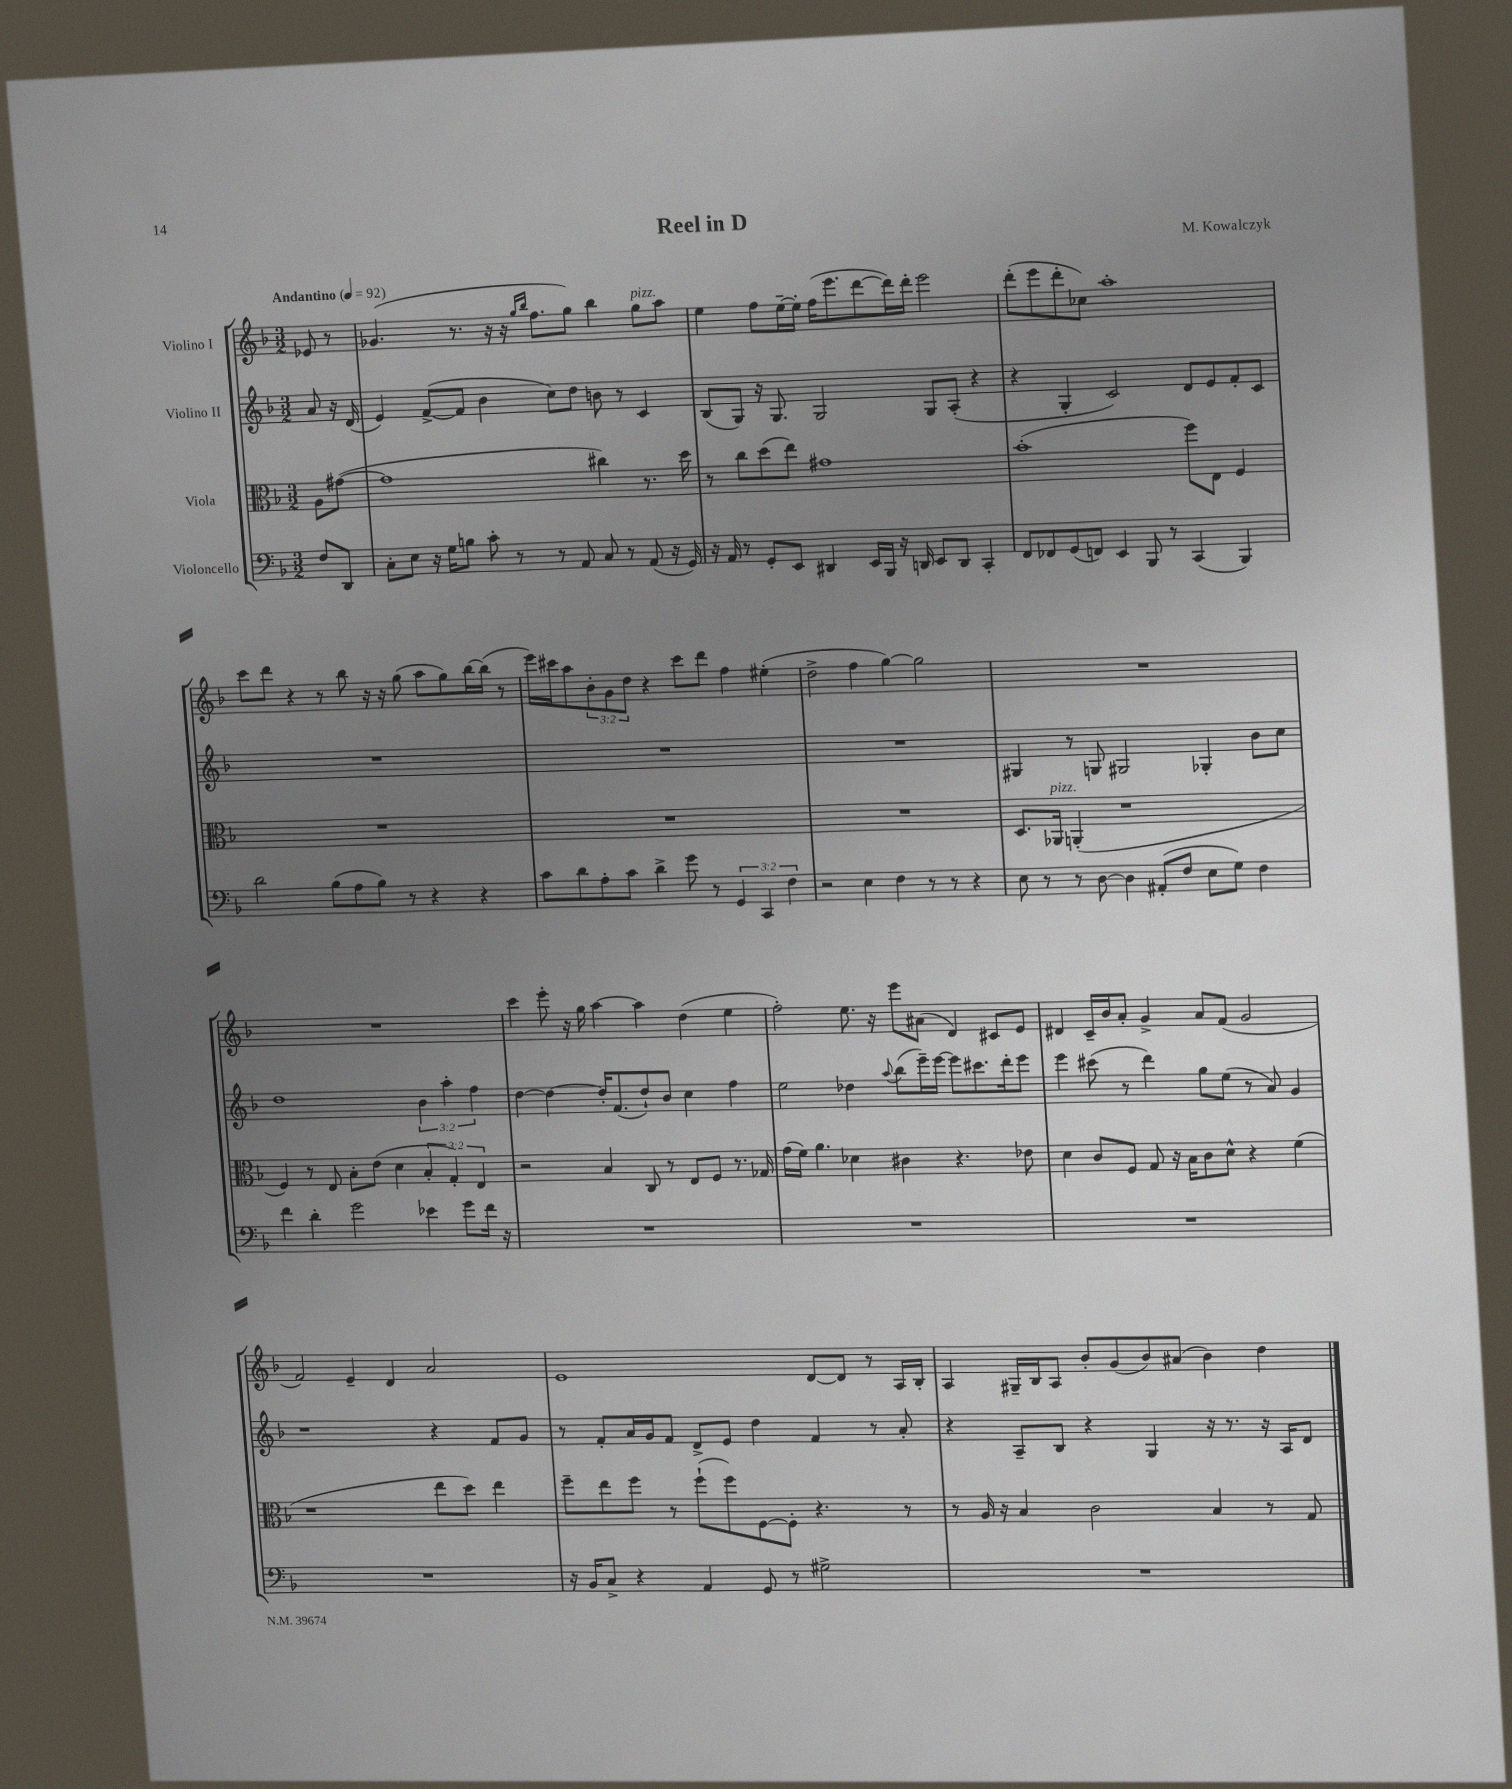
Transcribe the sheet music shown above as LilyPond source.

\header { title = "Reel in D" composer = "M. Kowalczyk" }
<<
\new StaffGroup <<
\new Staff = "s0" \with { instrumentName = "Violino I" } {
    \clef treble \key f \major \numericTimeSignature \time 3/2 \override Staff.TupletNumber.text = #tuplet-number::calc-fraction-text \partial 4 \tempo "Andantino" 4 = 92
    ees'8 r8 |
    ges'4.( r8. r16 r16 \grace { g''16 bes''16 } f''8. g''8) bes''4 g''8^\markup { \italic "pizz." } a''8 |
    e''4 f''8 e''16~-- e''16-. f''16( e'''8. d'''8~ d'''16) d'''16-. e'''2 |
    d'''8-.( e'''8 d'''8-. ces''8) a''1-. |
    c'''8 d'''8 r4 r8 bes''8 r16 r16 g''8( a''8 g''8) bes''16~ bes''16( r8 |
    e'''16) cis'''16 a''8 \tuplet 3/2 { bes'8-. g'8 d''8 } r4 cis'''8 d'''8 f''4 eis''4-.( |
    d''2-> f''4 g''4~) g''2 |
    R1. |
    R1. |
    c'''4 e'''8-. r16 g''16 a''4~ a''4 d''4( e''4 |
    f''2-.) e''8. r16 e'''8 ais'8( d'4) cis'8 e'8 |
    dis'4 c'16-- bes'16 a'8-. g'4-> a'8 f'8( g'2 |
    f'2) e'4-- d'4 a'2 |
    e'1 d'8~ d'8 r8 a16 bes16-. |
    a4 gis16-- bes16 a8 bes'8-. g'8( bes'8) ais'8( bes'4) d''4 \bar "|." |
}
\new Staff = "s1" \with { instrumentName = "Violino II" } {
    \clef treble \key f \major \numericTimeSignature \time 3/2 \override Staff.TupletNumber.text = #tuplet-number::calc-fraction-text \partial 4
    a'8 r16 d'16( |
    e'4) f'8~->( f'8 bes'4 c''8) d''8 b'8 r8 c'4 |
    bes8( g8) r16 g8. g2 g8 a8-.( r4 |
    r4 g4-. c'2) d'8 e'8 f'8-. c'8 |
    R1. |
    R1. |
    R1. |
    gis4 r8 g8 gis2 ges4-. bes'8 c''8 |
    d''1 \tuplet 3/2 { bes'4 a''4-. f''4 } |
    d''4~ d''4~ d''16-. f'8.( d''8-!) bes'8 c''4 f''4 |
    e''2 des''4 \appoggiatura { a''8 } bes''8( e'''16--) e'''16~ e'''8 cis'''8. d'''16-. e'''8 |
    e'''4 cis'''8( r8 d'''4) g''8 e''8( r8 a'8) g'4 |
    r1 r4 f'8 g'8 |
    r8 f'8-. a'16 g'16 f'8 d'8-> e'8 d''4 f'4 r8 a'8-. |
    r4 a8-- bes8 r4 g4 r16 r8. r16 a16 d'8 \bar "|." |
}
\new Staff = "s2" \with { instrumentName = "Viola" } {
    \clef alto \key f \major \numericTimeSignature \time 3/2 \override Staff.TupletNumber.text = #tuplet-number::calc-fraction-text \partial 4
    a8 gis'8~( |
    gis'1 cis''4) r8. d''16 |
    r8 c''8 d''8( e''8) gis'1 |
    bes'1-.( f''8) e8 f4 |
    R1. |
    R1. |
    R1. |
    d8. aes,16^\markup { \italic "pizz." } a,4-.( r1 |
    f4) r8 e8 bes8-. e'8( d'4 \tuplet 3/2 { bes4-. g4-.) e4 } |
    r2 bes4 c8 r8 e8 f8 r8. ges16 |
    g'16( f'16) a'4. des'4 cis'4 r4. ees'8 |
    d'4 c'8 f8 g8 r16 bes16 c'8 d'8-^ r4 f'4( |
    r1 e''8 d''8) e''4 |
    f''8-- e''8 f''8 r8 f''8-!( f''8) f8~ f8-. r4. r8 |
    r8 a16 r16 bes4 c'2 bes4 r8 g8 \bar "|." |
}
\new Staff = "s3" \with { instrumentName = "Violoncello" } {
    \clef bass \key f \major \numericTimeSignature \time 3/2 \override Staff.TupletNumber.text = #tuplet-number::calc-fraction-text \partial 4
    f8 d,8 |
    c8-. e8 r16 g16 b8 c'8-. r8 r8 a,8 c8 r8 a,8( r16 g,16) |
    r16 a,16 r8 g,8-. e,8 dis,4 e,16 bes,,16 r16 d,16 e,8 d,8 c,4-. |
    f,8 fes,8 g,8( f,8) e,4 bes,,8 r8 c,4( bes,,4) |
    d'2 bes8( a8 bes8) r8 r4 r4 |
    c'8 d'8 a8-. c'8 d'4-> g'8 r8 \tuplet 3/2 { g,4 c,4 f4 } |
    r2 e4 f4 r8 r8 r4 |
    e8 r8 r8 d8~ d4 ais,8-.( f8 e8 g8) f4 |
    f'4 d'4-. g'2 ees'4 g'8 f'16 r16 |
    R1. |
    R1. |
    R1. |
    R1. |
    r16 bes,16 c8-> r4 a,4 g,8 r8 gis2-> |
    R1. \bar "|." |
}
>>
>>
\layout { \context { \Score \remove "Bar_number_engraver" } }
